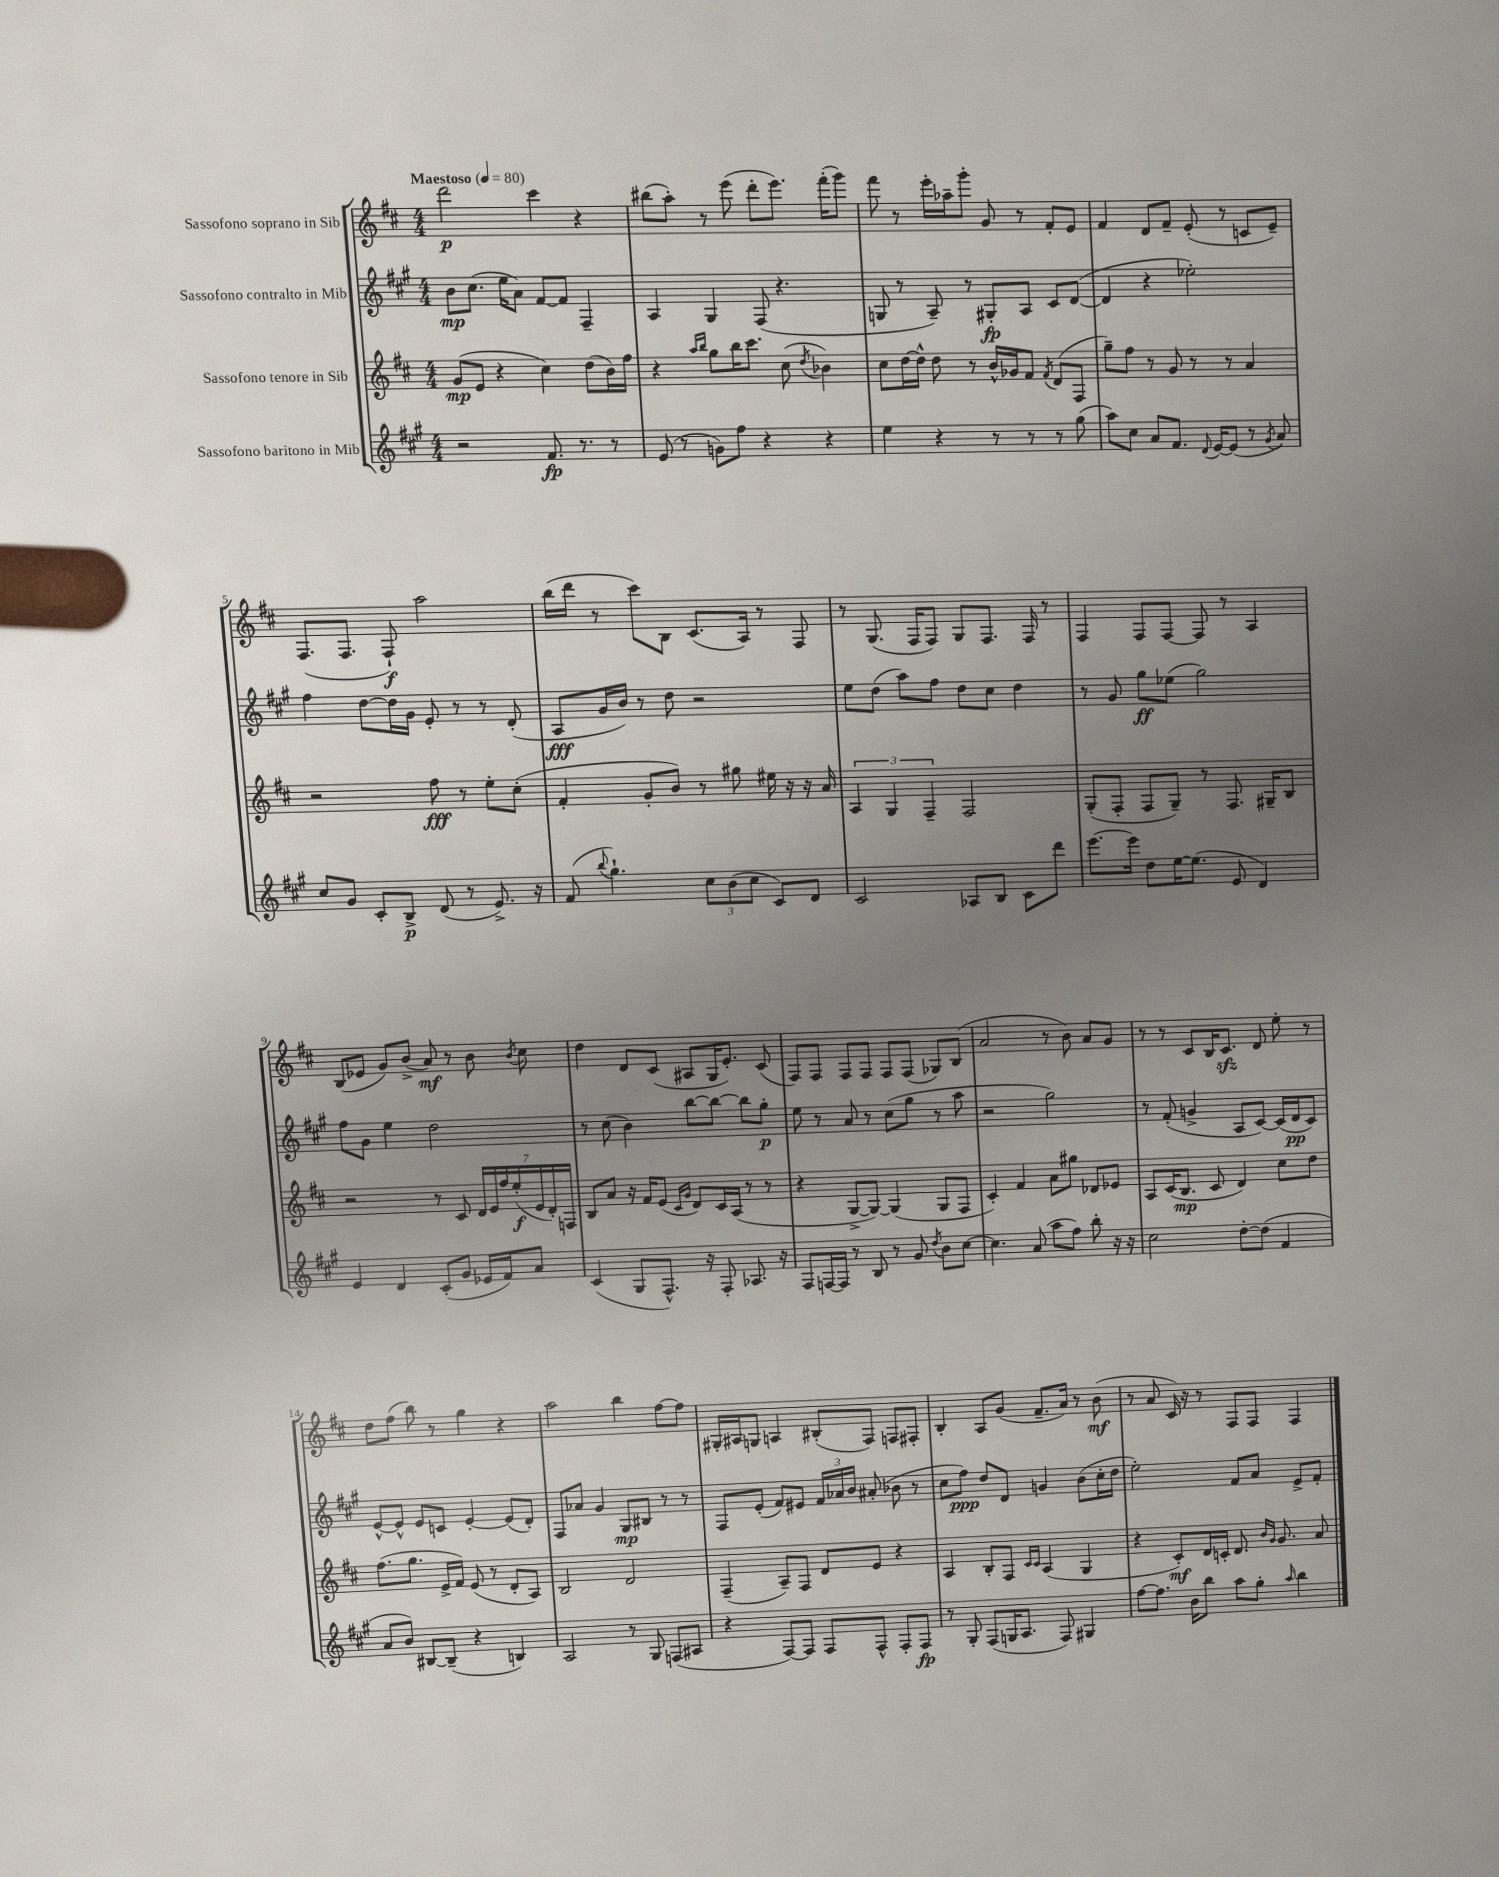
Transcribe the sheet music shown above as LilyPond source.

<<
\new StaffGroup <<
\new Staff = "s0" \with { instrumentName = "Sassofono soprano in Sib" } {
    \clef treble \key d \major \numericTimeSignature \time 4/4 \tempo "Maestoso" 4 = 80
    \autoBeamOff d'''2\p cis'''4 r4 |
    bis''8[( a''8]-.) r8 e'''8( d'''8[-. e'''8.]) fis'''16[-.( g'''8]) |
    fis'''8 r8 e'''16[-. aes''16-- g'''8]-. g'8 r8 fis'8[-. e'8] |
    fis'4 d'8[ fis'8]-- e'8-.( r8 c'8[ e'8]--) |
    fis8.[( fis8.] fis8-!\f) a''2 |
    b''16[( d'''16] r8 cis'''8[) b8] cis'8.[( a16]) r8 fis8 |
    r8 g8.( fis16[ fis8]) g8[ fis8.] fis16 r8 |
    fis4 fis8[ fis8]~ fis8 r8 a4 |
    b8[( ees'8] g'8[) b'8]->( a'8\mf) r8 b'8 \acciaccatura { b'8 } cis''8 |
    d''4 d'8[ cis'8]( ais8[ g16 e'8.]-.) cis'8( |
    fis8[) fis8] fis8[ fis8] fis8[ fis8]( ges8[) b8]( |
    a'2 r8 b'8) a'8[ g'8] |
    r8 r8 cis'8[ b16 cis'8.]\sfz d'8 e''8-. r8 |
    d''8[ fis''8]( b''8) r8 g''4 r4 |
    a''2 b''4 fis''8[~ fis''8] |
    gis16[-. ais16 g8] a4 bis8[-.( fis8]) f8[ fis8]-. |
    b4-. a8[ g'8]( fis'8.[-- a'16]) r8 b'8\mf( |
    r8 a'8 cis'16) r16 r8 fis8[ fis8] fis4 \bar "|." |
}
\new Staff = "s1" \with { instrumentName = "Sassofono contralto in Mib" } {
    \clef treble \key a \major \numericTimeSignature \time 4/4
    \autoBeamOff b'8[\mp cis''8.]( e''16[ a'8]) fis'8[~ fis'8] fis4-- |
    a4 gis4 fis8( r4. |
    g8 r8 a8--) r8 gis8[-.\fp a8] cis'8[ d'8]~( |
    d'4 r4 ees''2-.) |
    fis''4 d''8[~ d''16 gis'16] e'8-. r8 r8 d'8-.( |
    a8[\fff gis'16 b'16]) r8 d''8 r2 |
    e''8[ d''8]( a''8[) fis''8] d''8[ cis''8] d''4 |
    r8 gis'8 gis''8[\ff ees''8]( gis''2) |
    fis''8[ gis'8] e''4 d''2 |
    r8 cis''8( b'4) b''8[~ b''8]~ b''8[ gis''8]-.\p |
    e''8 r8 a'8 r8 cis''8[( gis''8] r8 a''8 |
    r2 gis''2) |
    r8 fis'8-.( g'4-> a8[ cis'8]~) cis'16[( d'16\pp cis'8]) |
    e'8[~-^ e'8]-^ e'8[ c'8] e'4~-. e'8[( d'8]-.) |
    fis8[ aes'8] gis'4 gis8[\mp bis8] r8 r8 |
    fis8[ e'8]-.( fis'8[) eis'8] \tuplet 3/2 { fis'16[ aes'16 b'16] } ais'8-.( bes'8 r8 |
    cis''8[ fis''8]\ppp) d''8[ d'8] g'4 b'8[( cis''16-. d''16] |
    e''2-.) fis'8[ a'8] e'8[-> fis'8]-. \bar "|." |
}
\new Staff = "s2" \with { instrumentName = "Sassofono tenore in Sib" } {
    \clef treble \key d \major \numericTimeSignature \time 4/4
    \autoBeamOff g'8[\mp( e'8] r4 cis''4) d''8[( b'16) fis''16] |
    r4 \grace { a''16[ b''16] } g''8[ b''16 cis'''8.] cis''8( \acciaccatura { d''8 } bes'4) |
    cis''8[ d''16~ d''16]-^ d''8 r8 b'16[-^ ges'16 fis'8] \acciaccatura { fis'8 } d'8[( fis8] |
    g''8[--) fis''8] r8 g'8 r8 r8 a'4 |
    r2 fis''8\fff r8 e''8[-. cis''8]-.( |
    fis'4-. g'8[-. b'8]) r8 gis''8 eis''16 r16 r16 a'16 |
    \tuplet 3/2 { a4 g4 fis4-- } fis2 |
    g8[-.( fis8]-. fis8[ g8]--) r8 fis8. gis16[-- b8] |
    r2 r8 cis'8 \tuplet 7/4 { d'16[ e'16 fis''16 e''16-.\f( e'16 d'16-.) f16] } |
    b8[ a'8] r16 fis'16[ e'8]( \grace { cis'16[ g'16] } d'8[) cis'16 a16]( r8 r8 |
    r4 g8[~-> g8]~) g4( g8[ fis8] |
    cis'4-.) fis'4 a'8[ gis''8] des'8[ ees'8] |
    a8[ cis'16( b8.]\mp cis'8 d'4) cis''8[ d''8] |
    fis''8.[( g''8.] e'16[-> fis'16]) e'8( r8 d'8[-. a8]) |
    b2 d'2 |
    fis4--( a8[--) fis8] d'8[ e'8] r4 |
    a4 b8[-. fis8] \grace { cis'16[ cis'16] } a4( g4 |
    r4 cis'8[-.\mf) d'16 c'16]-. d'8. \grace { b'16[ g'16] } g'8. a'8 \bar "|." |
}
\new Staff = "s3" \with { instrumentName = "Sassofono baritono in Mib" } {
    \clef treble \key a \major \numericTimeSignature \time 4/4
    \autoBeamOff r2 fis'8.\fp r8. r8 |
    e'8( r8 g'8[) fis''8] r4 r4 |
    e''4 r4 r8 r8 r8 gis''8( |
    a''8[) cis''8] a'8[ fis'8.] \appoggiatura { d'8 } e'16[~ e'8]( r8 \acciaccatura { gis'8 } a'8) |
    cis''8[ gis'8] cis'8[-. b8]->\p d'8( r8 e'8.->) r16 |
    fis'8( \appoggiatura { b''8 } gis''4.-!) \tuplet 3/2 { cis''8[ b'8( cis''8] } cis'8[) d'8] |
    cis'2 aes8[ b8] cis'8[ d'''8] |
    e'''8.[~ e'''16] d''8[ e''16~ e''8.]( e'8 d'4) |
    e'4 d'4 cis'8[-.( gis'8] ees'16[ fis'16) a'8] |
    cis'4( gis8[ fis8.]-^) r16 fis8-. aes8. r16 |
    fis8[ f16~ f16] r8 b8 r8 gis'8 \acciaccatura { d''8 } b'8[ cis''8]~ |
    cis''4. a'8( a''8[ fis''8]) b''8-. r16 r16 |
    cis''2 d''8[~-. d''8]( fis'4 |
    a'8[ b'8]) bis8[~ bis8]--( r4 b4) |
    a2 r8 gis8 f8[( ais8] |
    r4 fis8[~) fis8] fis8[ fis8]-^ fis8[-. fis8]\fp |
    r8 gis8-. fis8[( g16 a8.] fis8) gis4 |
    fis''8[~ fis''8.] b'16[ b''8] a''8[ gis''8]-. \grace { a''16 } b''4 \bar "|." |
}
>>
>>
